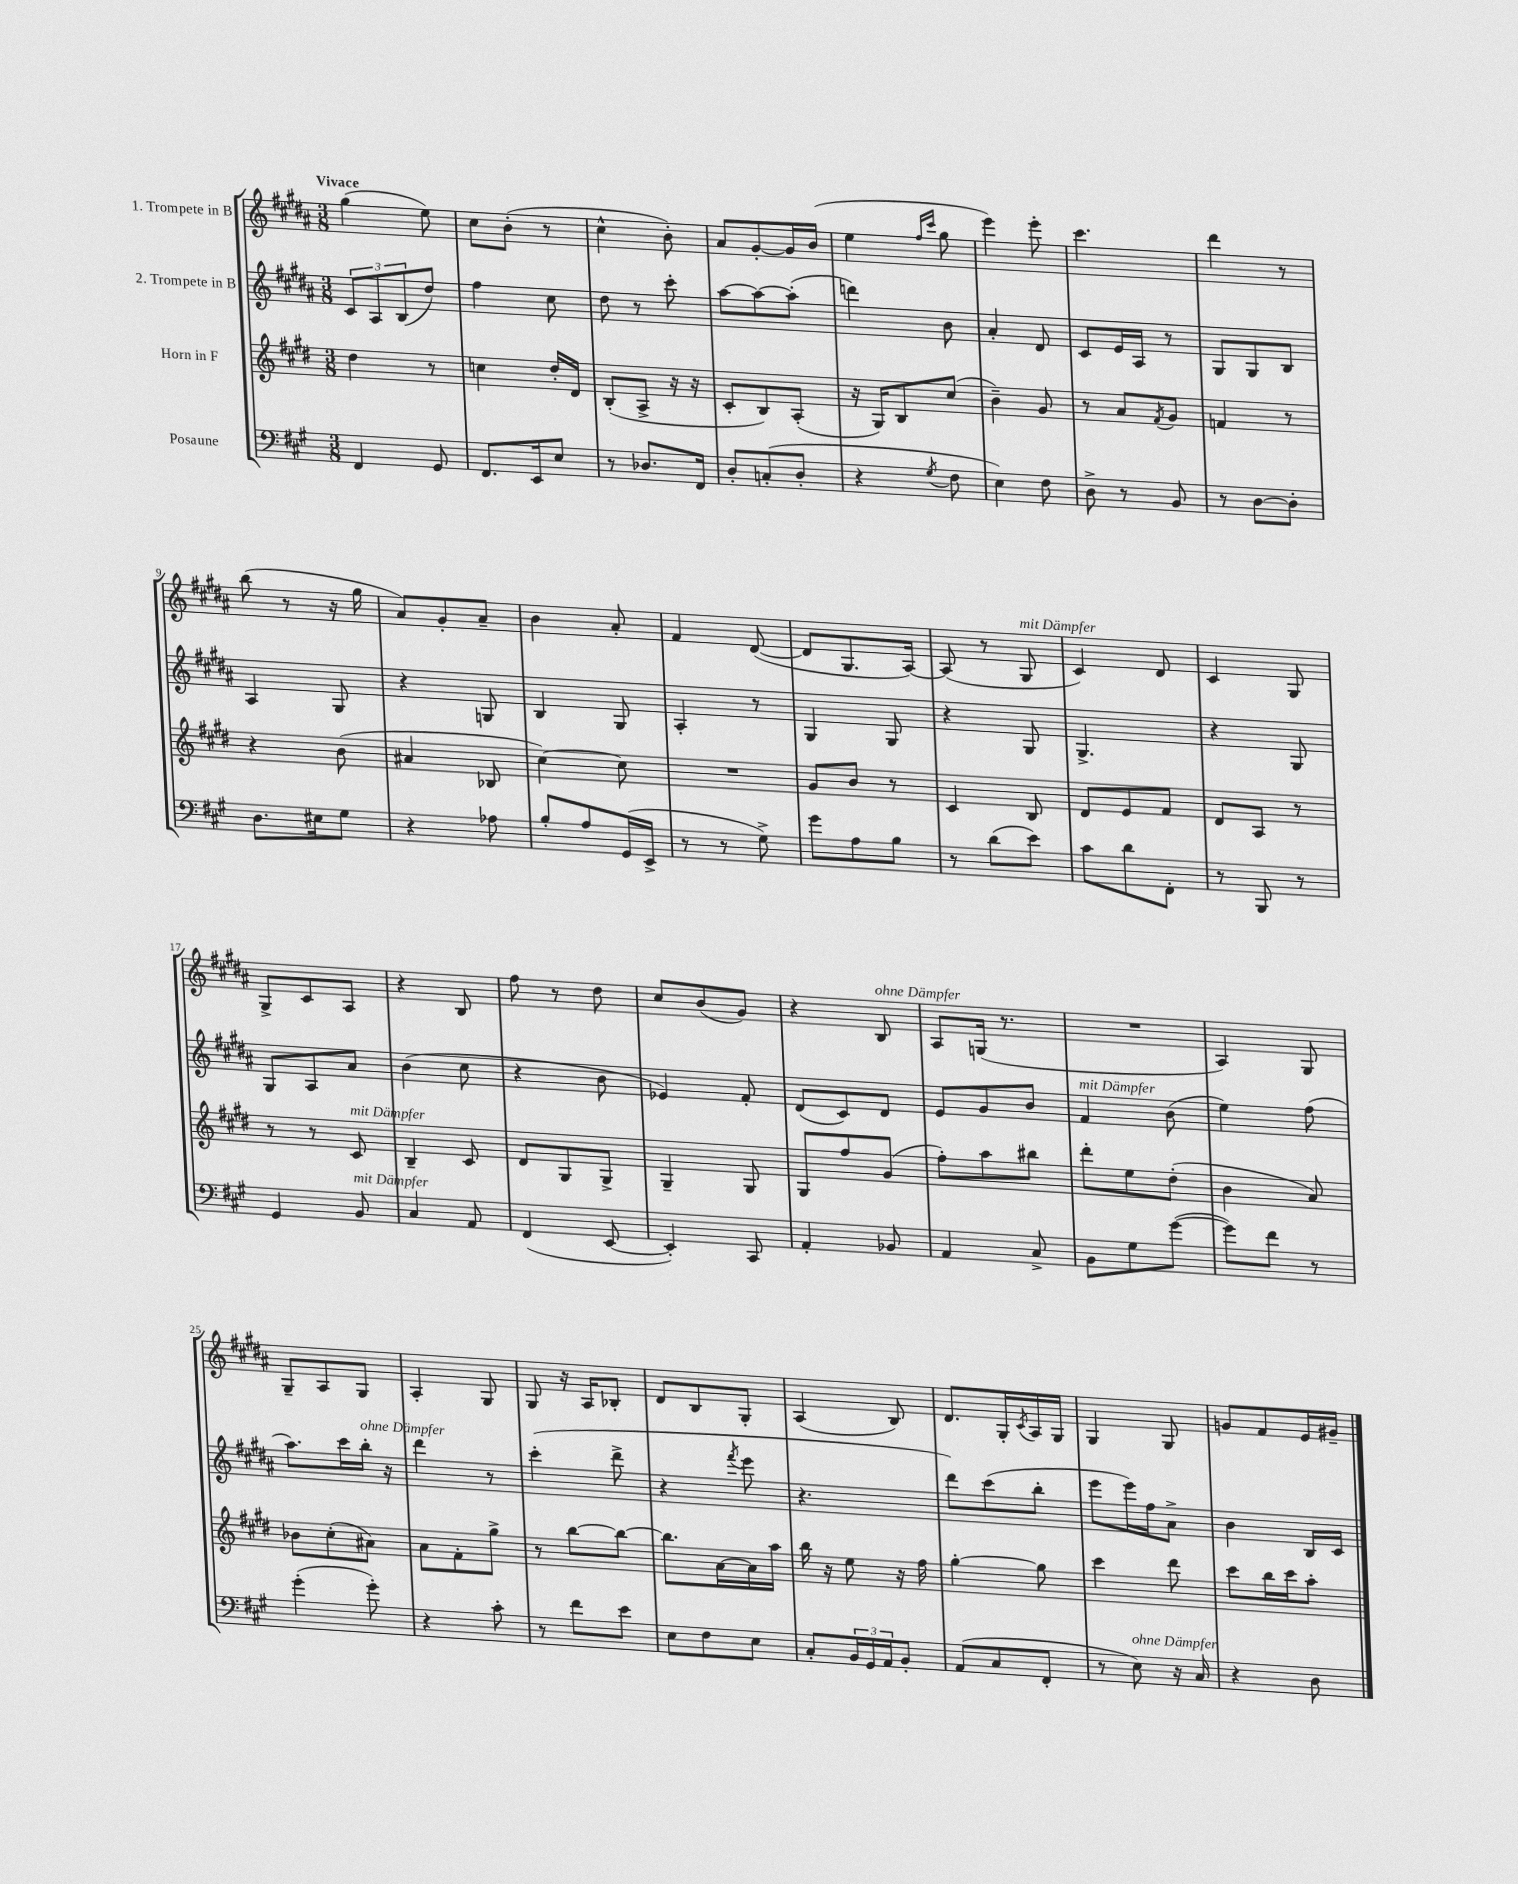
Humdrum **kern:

**kern	**kern	**kern	**kern
*staff4	*staff3	*staff2	*staff1
*clefF4	*clefG2	*clefG2	*clefG2
*k[f#c#g#]	*k[f#c#g#d#]	*k[f#c#g#d#a#]	*k[f#c#g#d#a#]
*M3/8	*M3/8	*M3/8	*M3/8
4FF#/	4dd#\	12c#/L	(4gg#\
.	.	12A#/	.
.	.	(12B/	.
8GG#/	8r	8dd#/J)	8ee\)
=	=	=	=
8.FF#/L	4cc\	4ff#\	8cc#\L
.	.	.	(8b'\J
16EE/k	.	.	.
8E/J	16dd#'/LL	8cc#\	8r
.	16d#/JJ	.	.
=	=	=	=
8r	(8B'/L	8dd#\	4cc#^^\
8.D-/L	8A^/J	8r	.
.	16r	8ccc#'\	8b'\)
16FF#/Jk	16r	.	.
=	=	=	=
8D'/L	8c#'/L	[8aa#\L	8a#/L
(8C'/	8B/)	8aa#\_	[8g#'/
8D'/J	(8A'/J	(8aa#'\]J	16g#/]L
.	.	.	(16b/JJ
=	=	=	=
4r	16r	4ddd\)	4ee\
.	16G#/LK)	.	.
.	8B/	.	.
.	.	.	16qqff#/LL
8qG#/	.	.	16qqccc#/JJ
8F#\	(8cc#/J	8b\	8gg#\
=	=	=	=
4E\)	4b~\)	4a#'/	4eee\)
8F#\	8g#/	8d#/	8eee'\
=	=	=	=
8D^\	8r	8c#/L	4.ccc#\
8r	8a/L	16e/L	.
.	.	16A#/JJ	.
.	8qf#/	.	.
8BB/	8g#/J	8r	.
=	=	=	=
8r	4f/	8G#/L	4ddd#\
[8D\L	.	8G#/	.
8D'\]J	8r	8B/J	8r
=	=	=	=
8.D\L	4r	4A#/	(8bb\
.	.	.	8r
16E#\k	.	.	.
8G#\J	(8b\	8G#/	16r
.	.	.	16gg#\
=	=	=	=
4r	4a#/	4r	8a#/L)
.	.	.	8g#'/
8A-\	8B-/	8G/	8a#~/J
=	=	=	=
8B'/L	[4cc#\)	4B/	4b\
8A/	.	.	.
(16GG#/L	8cc#\]	8G#/	8a#'/
16EE^/JJ	.	.	.
=	=	=	=
8r	4.r	4A#'/	4f#/
8r	.	.	.
8G#^\)	.	8r	([8d#/
=	=	=	=
8g#\L	8g#/L	4G#/	8d#/]L
8A\	8b/J	.	8.G#/
8B\J	8r	8G#/	.
.	.	.	[16A#/Jk)
=	=	=	=
8r	4c#/	4r	(8A#/]
(8d\L	.	.	8r
8e\J)	8B/	8G#/	8G#/
=	=	=	=
8c#\L	8d#/L	4.G#^/	4c#/)
8d\	8e/	.	.
8FF#'\J	8f#/J	.	8d#/
=	=	=	=
8r	8d#/L	4r	4c#/
8BBB/	8A/J	.	.
8r	8r	8G#/	8G#/
=	=	=	=
4GG#/	8r	8G#/L	8G#^/L
.	8r	8A#/	8c#/
8BB/	8c#/	8a#/J	8A#/J
=	=	=	=
4C#/	4B~/	(4b\	4r
8AA/	8c#/	8cc#\	8B/
=	=	=	=
(4FF#/	8d#/L	4r	8ff#\
.	8G#/	.	8r
[8EE/	8G#^/J	8b\	8dd#\
=	=	=	=
4EE'/])	4G#~/	4e-/)	8cc#/L
.	.	.	(8b/
8CC#/	8G#/	8f#'/	8g#/J)
=	=	=	=
4AA'/	8G#/L	(8d#/L	4r
.	8ff#/	8c#/)	.
8BB-/	(8g#/J	8d#/J	8B/
=	=	=	=
4AA/	8ff#'\L)	8e/L	8A#/L
.	8aa\	8g#/	(16G/Jk
.	.	.	8.r
8C#^/	8bb#\J	8b/J	.
=	=	=	=
8BB\L	8ddd#'\L	4f#/	4.r
8G#\	8ee\	.	.
([8g#\J	(8dd#'\J	(8b\	.
=	=	=	=
8g#\]L)	4b\	4ee\)	4A#/)
8f#\J	.	.	.
8r	8a/)	(8ff#\	8G#/
=	=	=	=
(4g#'\	8b-\L	8.aa#\L)	8G#~/L
.	(8cc#'\	.	8A#/
.	.	16ccc#\L	.
8g#'\)	8a#\J)	16bb'\JJ	8G#/J
.	.	16r	.
=	=	=	=
4r	8a\L	4ddd#\	4A#'/
.	8f#'\	.	.
8c#'\	8gg#^\J	8r	8G#/
=	=	=	=
8r	8r	(4ccc#'\	8G#/
8f#\L	[8bb\L	.	16r
.	.	.	16A#/LK
8e\J	8bb\_J	8ddd#^\	8B-'/J
=	=	=	=
8E\L	8.bb\]L	4r	8d#/L
8F#\	.	.	8B/
.	[16a\L	.	.
.	.	8qfff#/	.
8E\J	16a\]	8eee\	8G#'/J
.	16aa\JJ	.	.
=	=	=	=
8C#'/L	16bb\	4.r	(4A#/
.	16r	.	.
24BB/L	8ee\	.	.
24GG#/	.	.	.
24AA/J	.	.	.
8BB'/J	16r	.	8B/)
.	16ff#\	.	.
=	=	=	=
(8AA/L	[4gg#'\	8ddd#\L)	8.d#/L
8C#/	.	(8ccc#\	.
.	.	.	16G#'/L
.	.	.	8qc#/
8FF#'/J	8gg#\]	8bb'\J	16A#/
.	.	.	16G#/JJ
=	=	=	=
8r	4ccc#\	8eee\L	4G#/
8E\)	.	16eee\L)	.
.	.	16ff#\J	.
16r	8ddd#\	8a#^\J	8G#/
16C#/	.	.	.
=	=	=	=
4r	8ccc#\L	4b\	8g/L
.	16bb\L	.	8f#/
.	16ccc#\J	.	.
8D\	8aa'\J	16B/LL	16e/L
.	.	16c#/JJ	16g#~/JJ
==	==	==	==
*-	*-	*-	*-
